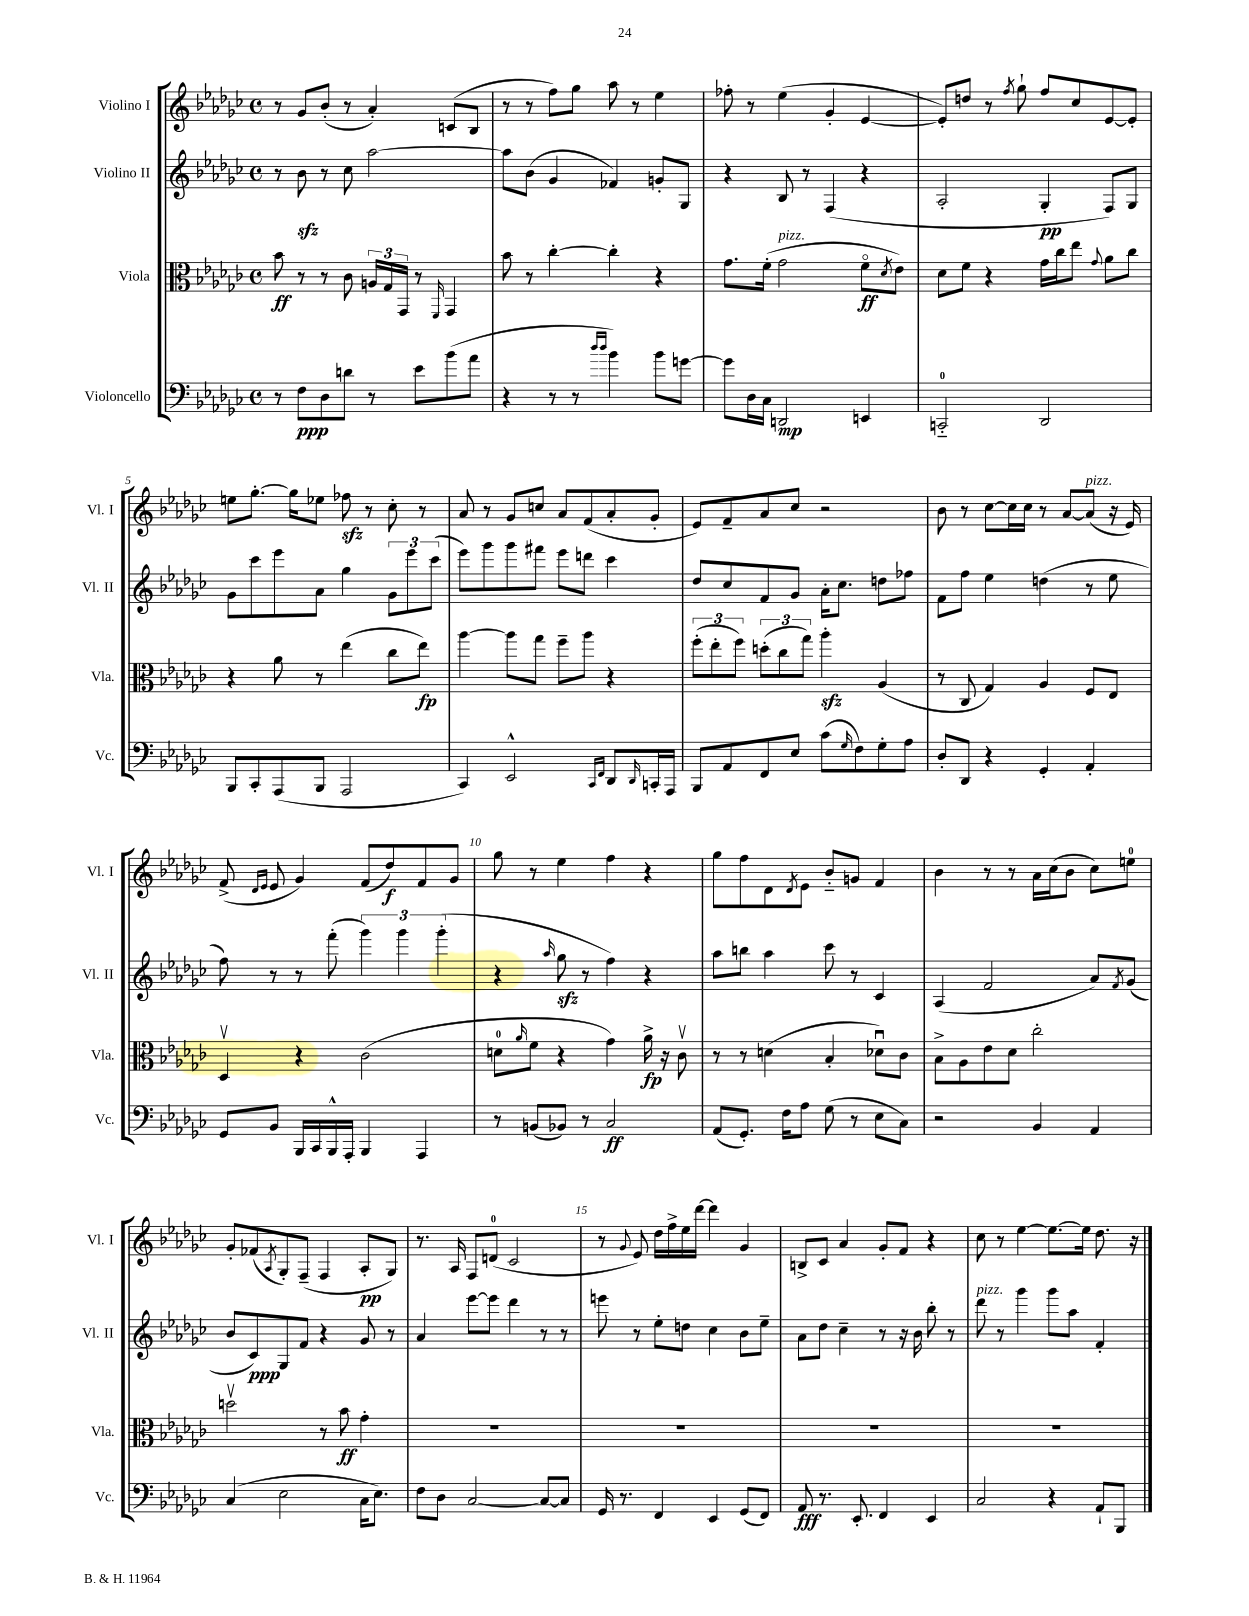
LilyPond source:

<<
\new StaffGroup <<
\new Staff = "s0" \with { instrumentName = "Violino I" shortInstrumentName = "Vl. I" } {
    \clef treble \key ges \major \defaultTimeSignature \time 4/4
    r8 ges'8 bes'8-.( r8 aes'4-.) c'8( bes8 |
    r8 r8 f''8) ges''8 aes''8 r8 ees''4 |
    fes''8-. r8 ees''4( ges'4-. ees'4~ |
    ees'8-.) d''8 r8 \acciaccatura { f''8 } ges''8-! f''8 ces''8 ees'8~ ees'8-. |
    e''8 ges''8.~-. ges''16 ees''8 fes''8\sfz r8 ces''8-. r8 |
    aes'8 r8 ges'8 c''8 aes'8 f'8( aes'8-. ges'8-. |
    ees'8) f'8-- aes'8 ces''8 r2 |
    bes'8 r8 ces''8~ ces''16 ces''16 r8 aes'8~ aes'8^\markup { \italic "pizz." }( r16 ees'16) |
    f'8->( \grace { des'16 ees'16 } ees'8 ges'4) f'8( des''8\f) f'8 ges'8 |
    ges''8 r8 ees''4 f''4 r4 |
    ges''8 f''8 des'8 \acciaccatura { des'8 } ees'8 bes'8-_ g'8 f'4 |
    bes'4 r8 r8 aes'16 ces''16( bes'8 ces''8) e''8-0 |
    ges'8-. fes'8( \acciaccatura { aes8 } ges8-.) f8--( f4 aes8-.\pp ges8) |
    r8. aes16 f8 d'8-0( ces'2 |
    r8 \appoggiatura { ges'8 } ees'8) des''16 f''16-> ees''16 des'''16~ des'''4 ges'4 |
    b8-> ces'8 aes'4 ges'8-. f'8 r4 |
    ces''8 r8 ees''4~ ees''8.~ ees''16 des''8. r16 \bar "|." |
}
\new Staff = "s1" \with { instrumentName = "Violino II" shortInstrumentName = "Vl. II" } {
    \clef treble \key ges \major \defaultTimeSignature \time 4/4
    r8 bes'8\sfz r8 ces''8 aes''2~ |
    aes''8 bes'8( ges'4 fes'4) g'8-. ges8 |
    r4 bes8 r8 f4( r4 |
    aes2-. ges4-.\pp f8) ges8 |
    ges'8 ces'''8 ees'''8 aes'8 ges''4 \tuplet 3/2 { ges'8 ees'''8 ces'''8( } |
    ees'''8) ges'''8 ges'''8 fis'''8 ees'''8 d'''8 ces'''4 |
    des''8 ces''8 f'8 ges'8 aes'16-. ces''8. d''8 fes''8 |
    f'8 f''8 ees''4 d''4( r8 ees''8 |
    f''8) r8 r8 f'''8-.( \tuplet 3/2 { ges'''4) ges'''4 ges'''4-.( } |
    r4 \grace { aes''16 } ges''8\sfz r8 f''4) r4 |
    aes''8 b''8 aes''4 ces'''8 r8 ces'4 |
    aes4( f'2 aes'8) \acciaccatura { f'8 } ges'8( |
    bes'8 ces'8\ppp) ges8 f'8 r4 ges'8 r8 |
    aes'4 ees'''8~ ees'''8 des'''4 r8 r8 |
    e'''8 r8 ees''8-. d''8 ces''4 bes'8 ees''8-- |
    aes'8 des''8 ces''4-- r8 r16 bes'16 bes''8-. r8 |
    des'''8^\markup { \italic "pizz." } r8 ges'''4 ges'''8 aes''8 f'4-. \bar "|." |
}
\new Staff = "s2" \with { instrumentName = "Viola" shortInstrumentName = "Vla." } {
    \clef alto \key ges \major \defaultTimeSignature \time 4/4
    bes'8\ff r8 r8 ces'8 \tuplet 3/2 { a16 ges16 ges,16 } r8 \grace { f,16 } ges,4 |
    bes'8 r8 ces''4~-. ces''4-. r4 |
    ges'8. f'16-.( ges'2^\markup { \italic "pizz." } f'8\flageolet\ff \acciaccatura { des'8 } ees'8) |
    des'8 f'8 r4 ges'16 ces''16 ees''8 \appoggiatura { ges'8 } aes'8 ces''8 |
    r4 aes'8 r8 ees''4( ces''8 ees''8\fp) |
    aes''4~ aes''8 ges''8 f''8-- aes''8 r4 |
    \tuplet 3/2 { f''8-.( ees''8-. f''8) } \tuplet 3/2 { d''8-.( ces''8 ges''8) } aes''4-.\sfz aes4( |
    r8 ces8 ges4) aes4 f8 ees8 |
    des4\upbow r4 ces'2( |
    d'8-0 \grace { aes'16 } f'8 r4 ges'4) aes'16->\fp r16 ces'8\upbow |
    r8 r8 d'4( bes4-. des'8\downbow) ces'8 |
    bes8-> aes8 ees'8 des'8 ces''2-. |
    d''2\upbow r8 bes'8\ff ges'4-. |
    R1 |
    R1 |
    R1 |
    R1 \bar "|." |
}
\new Staff = "s3" \with { instrumentName = "Violoncello" shortInstrumentName = "Vc." } {
    \clef bass \key ges \major \defaultTimeSignature \time 4/4
    r8 f8\ppp des8 d'8 r8 ees'8 bes'8( aes'8 |
    r4 r8 r8 \grace { des''16 des''16 } bes'4) bes'8 g'8~ |
    g'8 des16 ces16 d,2\mp e,4 |
    c,2-0-_ des,2 |
    bes,,8 ces,8-. aes,,8( bes,,8 aes,,2 |
    ces,4) ees,2-^ \grace { ces,16 f,16 } des,8 \grace { des,16 } c,16-. aes,,16 |
    bes,,8 aes,8 f,8 ees8 ces'8( \grace { ges16 } f8) ges8-. aes8 |
    des8-. des,8 r4 ges,4-. aes,4-. |
    ges,8 bes,8 bes,,16 ces,16 bes,,16-^ aes,,16-. bes,,4 aes,,4 |
    r8 b,8( bes,8) r8 ces2\ff |
    aes,8( ges,8.-.) f16 aes8 ges8( r8 ees8 ces8) |
    r2 bes,4 aes,4 |
    ces4( ees2 ces16 ees8.) |
    f8 des8 ces2~ ces8~ ces8 |
    ges,16 r8. f,4 ees,4 ges,8( f,8) |
    aes,8\fff r8. ees,8.-. f,4 ees,4 |
    ces2 r4 aes,8-! bes,,8 \bar "|." |
}
>>
>>
\layout { \context { \Score \override BarNumber.break-visibility = ##(#f #t #t) barNumberVisibility = #(every-nth-bar-number-visible 5) } }
